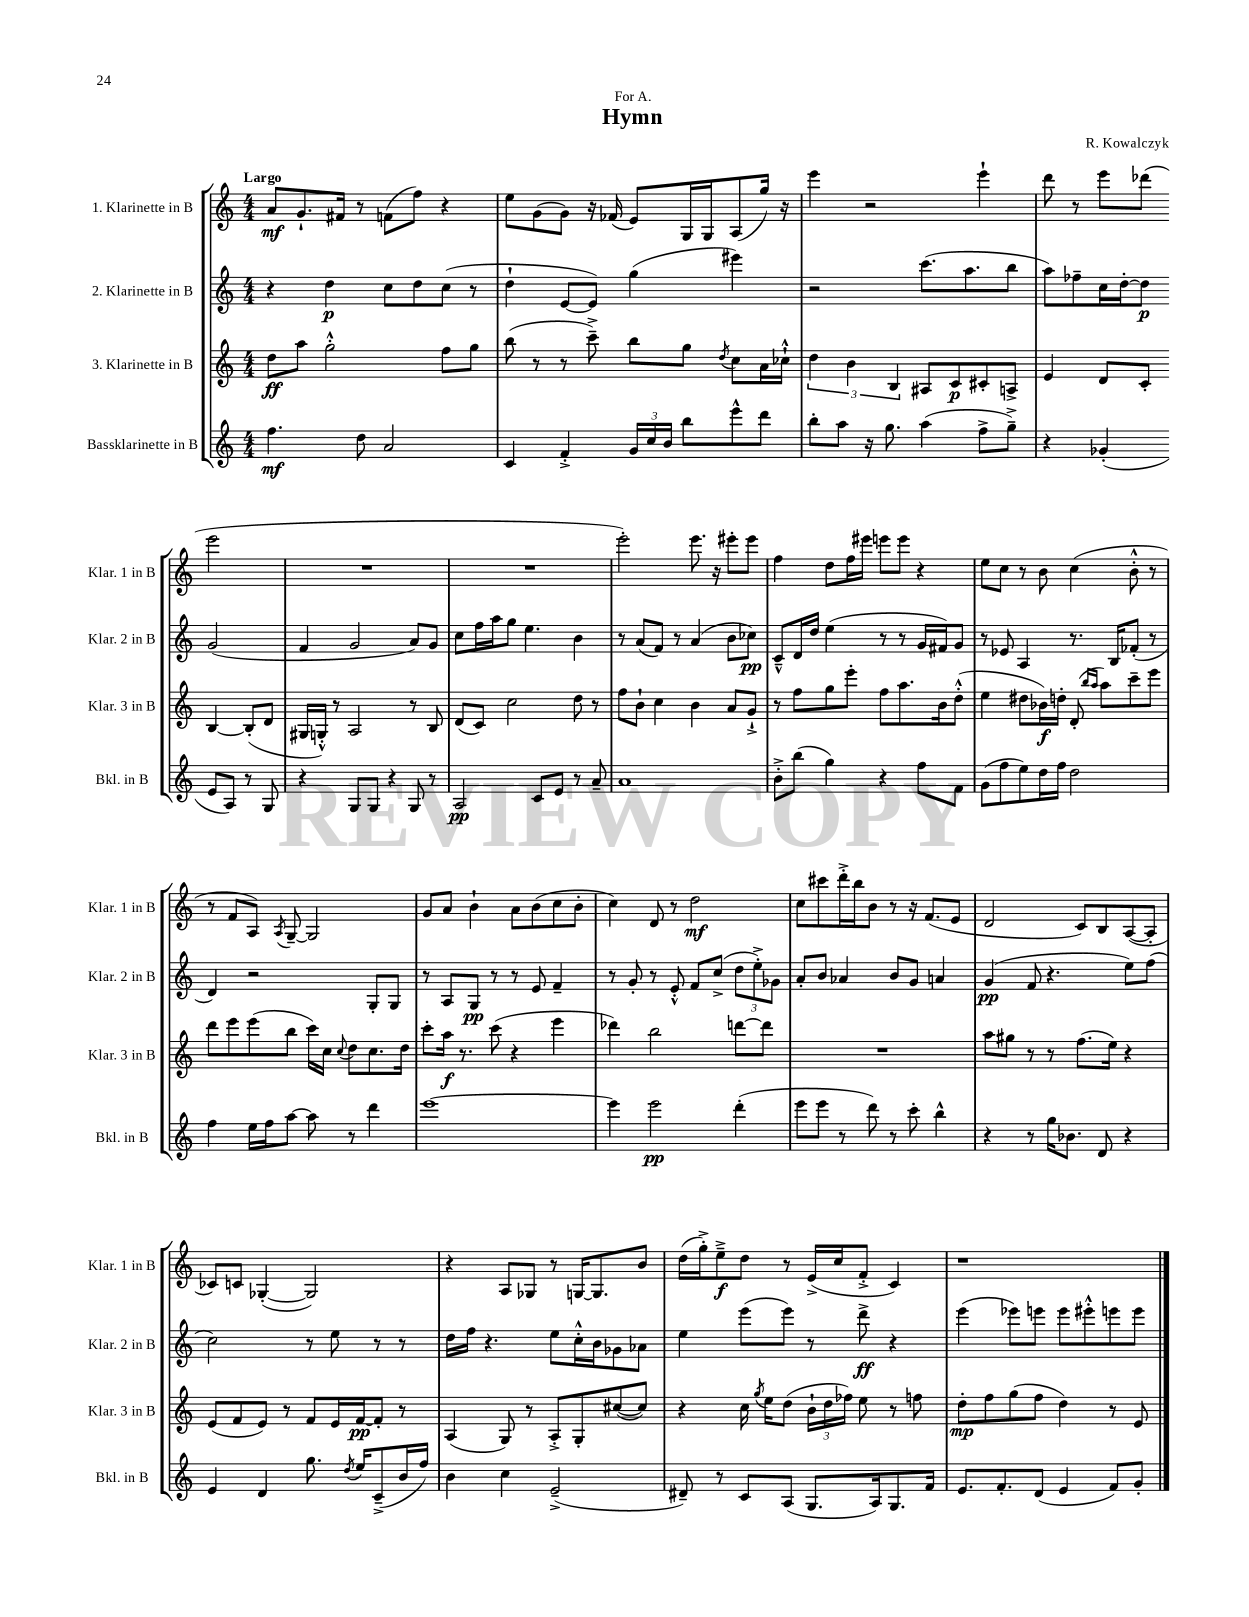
\header { title = "Hymn" composer = "R. Kowalczyk" dedication = "For A." }
<<
\new StaffGroup <<
\new Staff = "s0" \with { instrumentName = "1. Klarinette in B" shortInstrumentName = "Klar. 1 in B" } {
    \clef treble \key c \major \numericTimeSignature \time 4/4 \tempo "Largo"
    \autoBeamOff a'8[\mf g'8.-! fis'16] r8 f'8[( f''8]) r4 |
    e''8[ g'8( g'8]) r16 fes'16( e'8[) g16 g16 a8( g''16]) r16 |
    e'''4 r2 e'''4-! |
    d'''8 r8 e'''8[ des'''8]( e'''2 |
    R1 |
    R1 |
    e'''2-.) e'''8. r16 eis'''8[-. eis'''8] |
    f''4 d''8[ f''16 eis'''16] e'''8[ e'''8] r4 |
    e''8[ c''8] r8 b'8 c''4( b'8-.-^ r8 |
    r8 f'8[ a8]) \acciaccatura { a8 } g8~-- g2 |
    g'8[ a'8] b'4-! a'8[ b'8( c''8 b'8]-. |
    c''4) d'8 r8 d''2\mf |
    c''8[ cis'''8 d'''16-.-> b''16 b'8] r8 r16 f'8.[( e'8] |
    d'2 c'8[) b8 a8~( a8]-. |
    ces'8[) c'8] ges4~-.( ges2) |
    r4 a8[ ges8] r8 g16[~ g8. b'8] |
    d''16[( g''16-.->) e''8--->\f d''8] r8 e'16[->( c''16 f'8]-.-> c'4) |
    r1 \bar "|." |
}
\new Staff = "s1" \with { instrumentName = "2. Klarinette in B" shortInstrumentName = "Klar. 2 in B" } {
    \clef treble \key c \major \numericTimeSignature \time 4/4
    \autoBeamOff r4 d''4\p c''8[ d''8 c''8]( r8 |
    d''4-! e'8[~ e'8]) g''4( eis'''4) |
    r2 c'''8.[( a''8. b''8] |
    a''8[) fes''8-- c''16 d''16~-. d''8]\p g'2( |
    f'4 g'2 a'8[) g'8] |
    c''8[ f''16 a''16 g''8] e''4. b'4 |
    r8 a'8[( f'8]) r8 a'4( b'8[ ces''8]\pp) |
    c'8[---^ d'16 d''16] e''4( r8 r8 g'16[ fis'16) g'8] |
    r8 ees'8 a4 r8. b16[ fes'8]-.( r8 |
    d'4) r2 g8[-. g8] |
    r8 a8[ g8]\pp r8 r8 e'8 f'4-- |
    r8 g'8-. r8 e'8-.-^ f'8[ c''8]->( \tuplet 3/2 { d''8[ e''8-.->) ges'8] } |
    a'8[-. b'8] aes'4 b'8[ g'8] a'4 |
    g'4\pp( f'8 r4. e''8[) f''8]( |
    c''2) r8 e''8 r8 r8 |
    d''16[ f''16] r4. e''8[ c''16-.-^ b'16 ges'8 aes'8] |
    e''4 e'''8[( e'''8]) r8 d'''8->\ff r4 |
    e'''4( ees'''8[) e'''8] e'''8[ eis'''8-.-^ e'''8 e'''8] \bar "|." |
}
\new Staff = "s2" \with { instrumentName = "3. Klarinette in B" shortInstrumentName = "Klar. 3 in B" } {
    \clef treble \key c \major \numericTimeSignature \time 4/4
    \autoBeamOff d''8[\ff a''8] g''2-.-^ f''8[ g''8] |
    b''8( r8 r8 c'''8--->) b''8[ g''8] \acciaccatura { d''8 } c''8[ a'16 ces''16]-!-^ |
    \tuplet 3/2 { d''4 b'4 b4 } ais8[ c'8\p cis'8-. a8]-> |
    e'4 d'8[ c'8]-. b4~ b8[-.( d'8] |
    gis16[ g16]-.-^) r8 a2 r8 b8 |
    d'8[( c'8]) c''2 d''8 r8 |
    f''8[ b'8]-! c''4 b'4 a'8[ g'8]-!-> |
    r8 f''8[ g''8 e'''8]-. f''8[ a''8. b'16 d''8]-.-^( |
    e''4 dis''8[ bes'16\f) d''16]-. d'8-.( \grace { b''16[ a''16] } a''8[) c'''8-- e'''8] |
    d'''8[ e'''8 e'''8( b''8] c'''16[) c''16] \appoggiatura { c''8 } d''8[ c''8. d''16] |
    c'''8[-. a''16]\f r8. c'''8( r4 e'''4 |
    des'''4) b''2 d'''8[~ d'''8] |
    R1 |
    a''8[ gis''8] r8 r8 f''8.[( e''16]) r4 |
    e'8[( f'8 e'8]) r8 f'8[ e'16 f'16~\pp f'8]-. r8 |
    a4( g8) r8 a8[-.-> g8-. cis''8~( cis''8]) |
    r4 c''16 \acciaccatura { g''8 } e''16[ d''8]( \tuplet 3/2 { b'16[-! d''16 fes''16]) } e''8 r8 f''8 |
    d''8[-.\mp f''8 g''8( f''8] d''4) r8 e'8 \bar "|." |
}
\new Staff = "s3" \with { instrumentName = "Bassklarinette in B" shortInstrumentName = "Bkl. in B" } {
    \clef treble \key c \major \numericTimeSignature \time 4/4
    \autoBeamOff f''4.\mf d''8 a'2 |
    c'4 f'4-.-> \tuplet 3/2 { g'16[ c''16 b'16] } b''8[ e'''8-^ d'''8] |
    b''8[-. a''8] r16 g''8. a''4( f''8[-> g''8]--->) |
    r4 ges'4-.( e'8[ a8]) r8 g8 |
    r4 g8[ g8] r4 g8 r8 |
    a2\pp c'8[ e'8] r8 a'8-- |
    a'1 |
    b'8[-.-> b''8]( g''4) r4 f''8[ f'8] |
    g'8[( f''8 e''8) d''16 f''16] d''2 |
    f''4 e''16[ f''16 a''8]~ a''8 r8 d'''4 |
    e'''1~ |
    e'''4 e'''2\pp d'''4-.( |
    e'''8[ e'''8] r8 d'''8) r8 c'''8-. b''4-^ |
    r4 r8 g''16[ bes'8.] d'8 r4 |
    e'4 d'4 g''8. \acciaccatura { d''8 } e''16[ c'8--->( b'16 f''16]) |
    b'4 c''4 e'2--->( |
    dis'8--) r8 c'8[ a8]( g8.[ a16) g8. f'16] |
    e'8.[ f'8.-. d'8]( e'4 f'8[) g'8]-. \bar "|." |
}
>>
>>
\layout { \context { \Score \remove "Bar_number_engraver" } }
